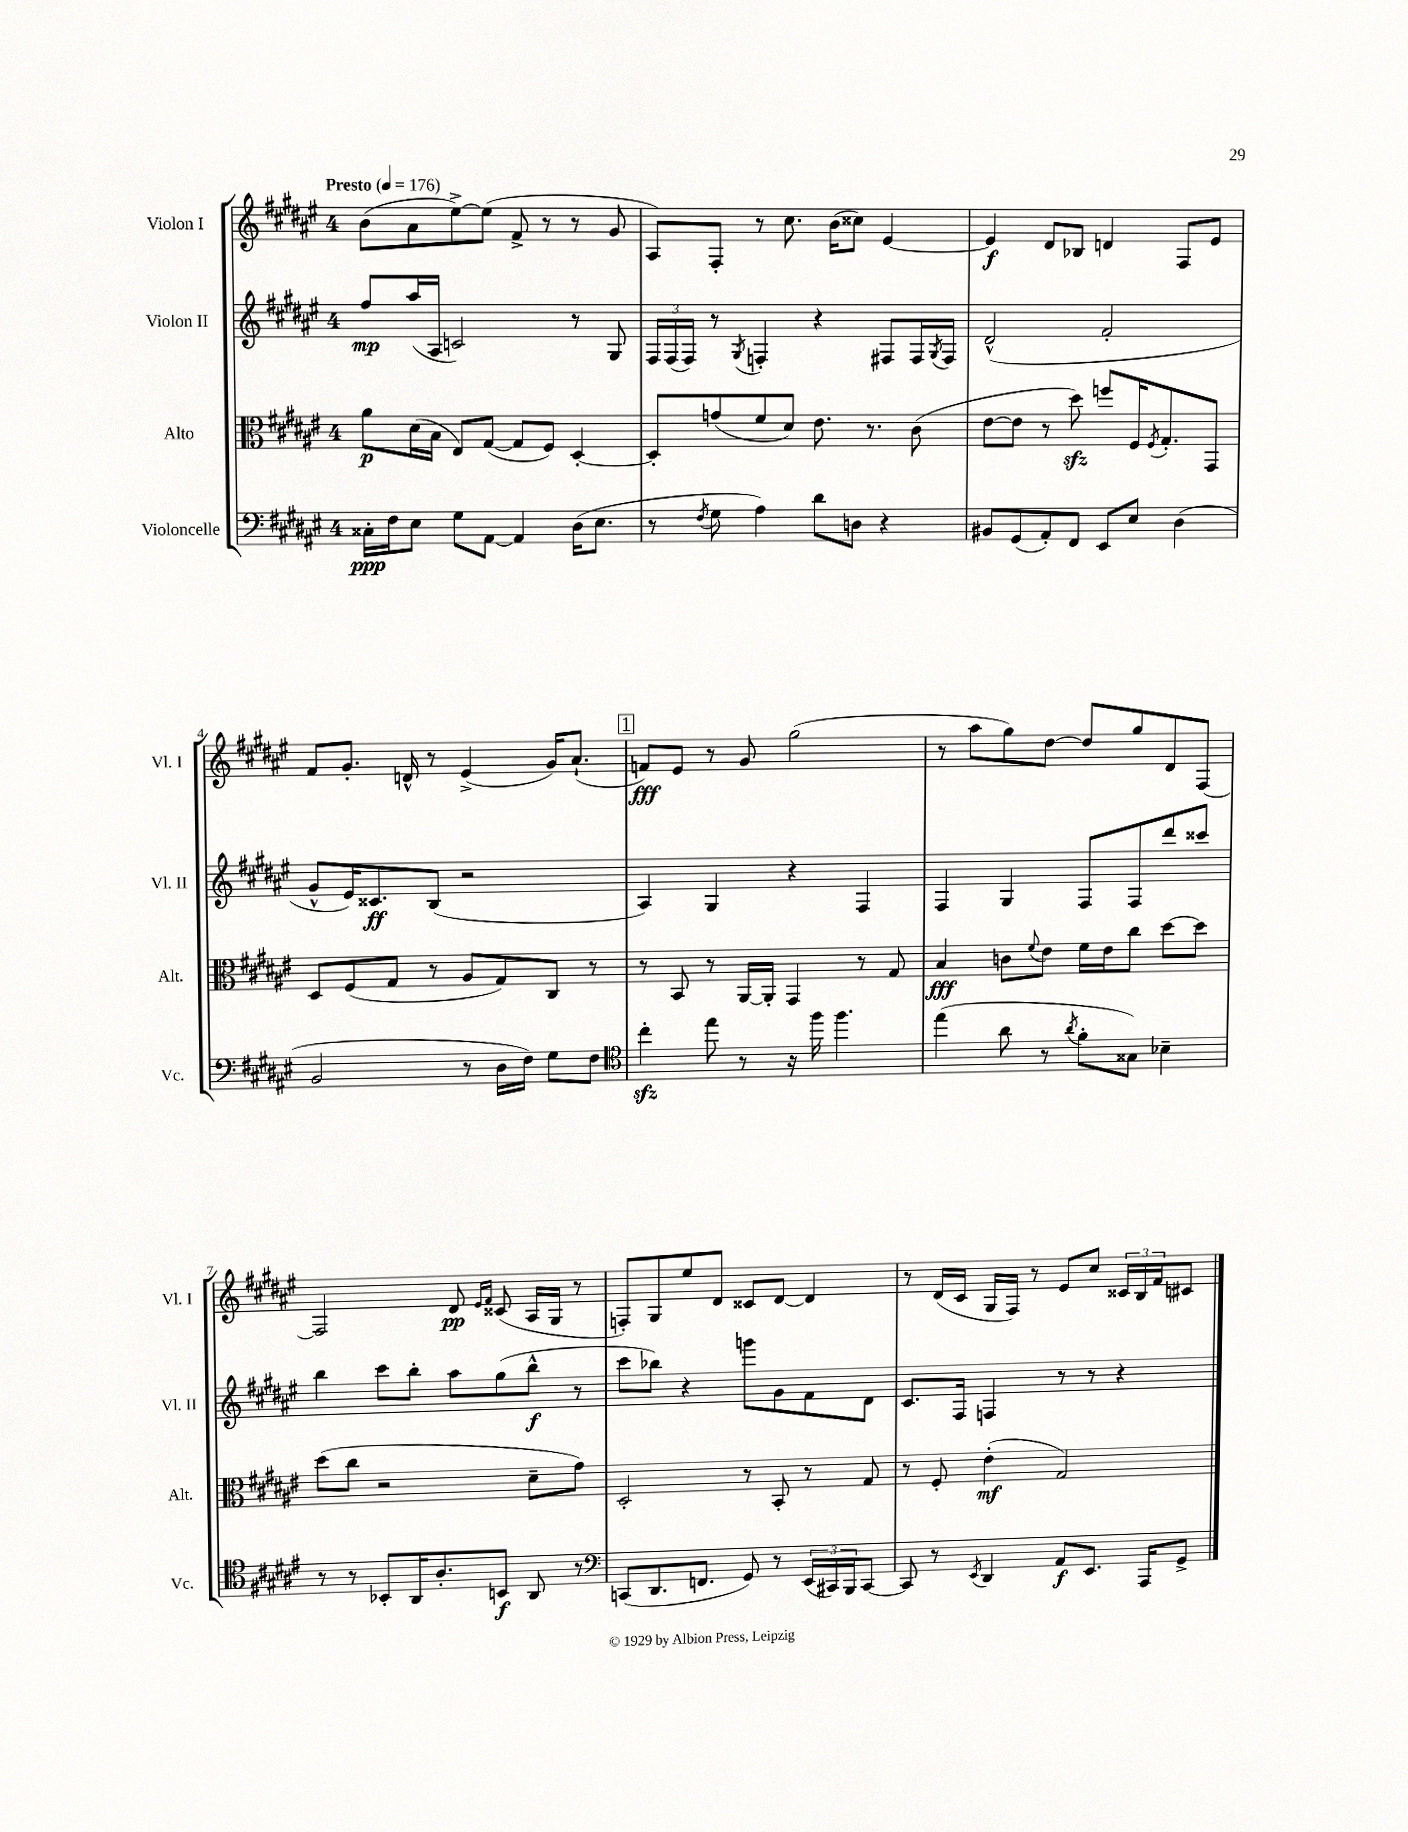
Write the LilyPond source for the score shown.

<<
\new StaffGroup <<
\new Staff = "s0" \with { instrumentName = "Violon I" shortInstrumentName = "Vl. I" } {
    \clef treble \key fis \major \once \override Staff.TimeSignature.style = #'single-digit \time 4/4 \tempo "Presto" 4 = 176
    b'8( ais'8 eis''8~->) eis''8( fis'8-> r8 r8 gis'8 |
    ais8) fis8-. r8 cis''8. b'16( cisis''8) eis'4~ |
    eis'4\f dis'8 bes8 d'4 fis8 eis'8 |
    fis'8 gis'8.-. d'16-^ r8 eis'4->( gis'16) ais'8.-!( |
    \mark \markup { \box "1" } f'8\fff) eis'8 r8 gis'8 gis''2( |
    r8 ais''8 gis''8) dis''8~ dis''8 gis''8 dis'8 fis8~ |
    fis2 dis'8\pp \grace { eis'16 fis'16 } cisis'8( ais16 gis16 r8 |
    f8-.) gis8 eis''8 dis'8 cisis'8 dis'8~ dis'4 |
    r8 dis'16( cis'16 gis16 fis16) r8 eis'8 cis''8 \tuplet 3/2 { cisis'16 b16 fis'16 } cis'8 \bar "|." |
}
\new Staff = "s1" \with { instrumentName = "Violon II" shortInstrumentName = "Vl. II" } {
    \clef treble \key fis \major \once \override Staff.TimeSignature.style = #'single-digit \time 4/4
    fis''8\mp ais''16( ais16 c'2) r8 gis8 |
    \tuplet 3/2 { fis16 fis16( fis16) } r8 \acciaccatura { gis8 } f4-. r4 fis8 fis16 \acciaccatura { gis8 } fis16 |
    dis'2-^( fis'2-. |
    gis'8-^ eis'16) cisis'8.\ff b8( r2 |
    \mark \markup { \box "1" } ais4) gis4 r4 fis4 |
    fis4 gis4 fis8 fis8 dis'''8 cisis'''8 |
    b''4 cis'''8 b''8-. ais''8 gis''8( b''8-^\f r8 |
    cis'''8 bes''8) r4 g'''8 gis'8 fis'8 dis'8 |
    cis'8. fis16 f4 r8 r8 r4 \bar "|." |
}
\new Staff = "s2" \with { instrumentName = "Alto" shortInstrumentName = "Alt." } {
    \clef alto \key fis \major \once \override Staff.TimeSignature.style = #'single-digit \time 4/4
    ais'8\p dis'16( b16 eis8) gis8~( gis8 fis8) dis4~-. |
    dis8-. g'8( fis'8 dis'8) eis'8. r8. cis'8( |
    eis'8~ eis'8 r8 dis''8\sfz) f''8 fis16 \acciaccatura { fis8 } gis8.-. gis,8 |
    dis8 fis8( gis8 r8 ais8 gis8) cis8 r8 |
    \mark \markup { \box "1" } r8 b,8 r8 ais,16~ ais,16-. gis,4 r8 gis8 |
    b4\fff c'8 \appoggiatura { fis'8 } eis'8 fis'16 eis'16 cis''8 dis''8~ dis''8 |
    dis''8( cis''8 r2 dis'8-- gis'8) |
    dis2-. r8 b,8-. r8 gis8 |
    r8 fis8-. eis'4-.\mf( gis2) \bar "|." |
}
\new Staff = "s3" \with { instrumentName = "Violoncelle" shortInstrumentName = "Vc." } {
    \clef bass \key fis \major \once \override Staff.TimeSignature.style = #'single-digit \time 4/4
    cisis16-.\ppp fis16 eis8 gis8 ais,8~ ais,4 dis16( eis8. |
    r8 \acciaccatura { fis8 } gis8 ais4) dis'8 d8 r4 |
    bis,8 gis,8( ais,8-.) fis,8 eis,8 eis8 dis4( |
    b,2 r8 dis16 fis16) gis8 fis8 |
    \mark \markup { \box "1" } \clef tenor cis''4-.\sfz eis''8 r8 r16 fis''16 fis''4. |
    eis''4( ais'8 r8 \acciaccatura { ais'8 } fis'8-. gisis8) bes4-- |
    r8 r8 bes,8-. ais,16 ais8.-. b,8\f ais,8 r8 |
    \clef bass c,8( dis,8. f,8. gis,8) r8 \tuplet 3/2 { eis,16( cis,16) b,,16 } cis,8~ |
    cis,8 r8 \acciaccatura { eis,8 } dis,4 ais,8\f eis,8. ais,,16 gis,8-> \bar "|." |
}
>>
>>
